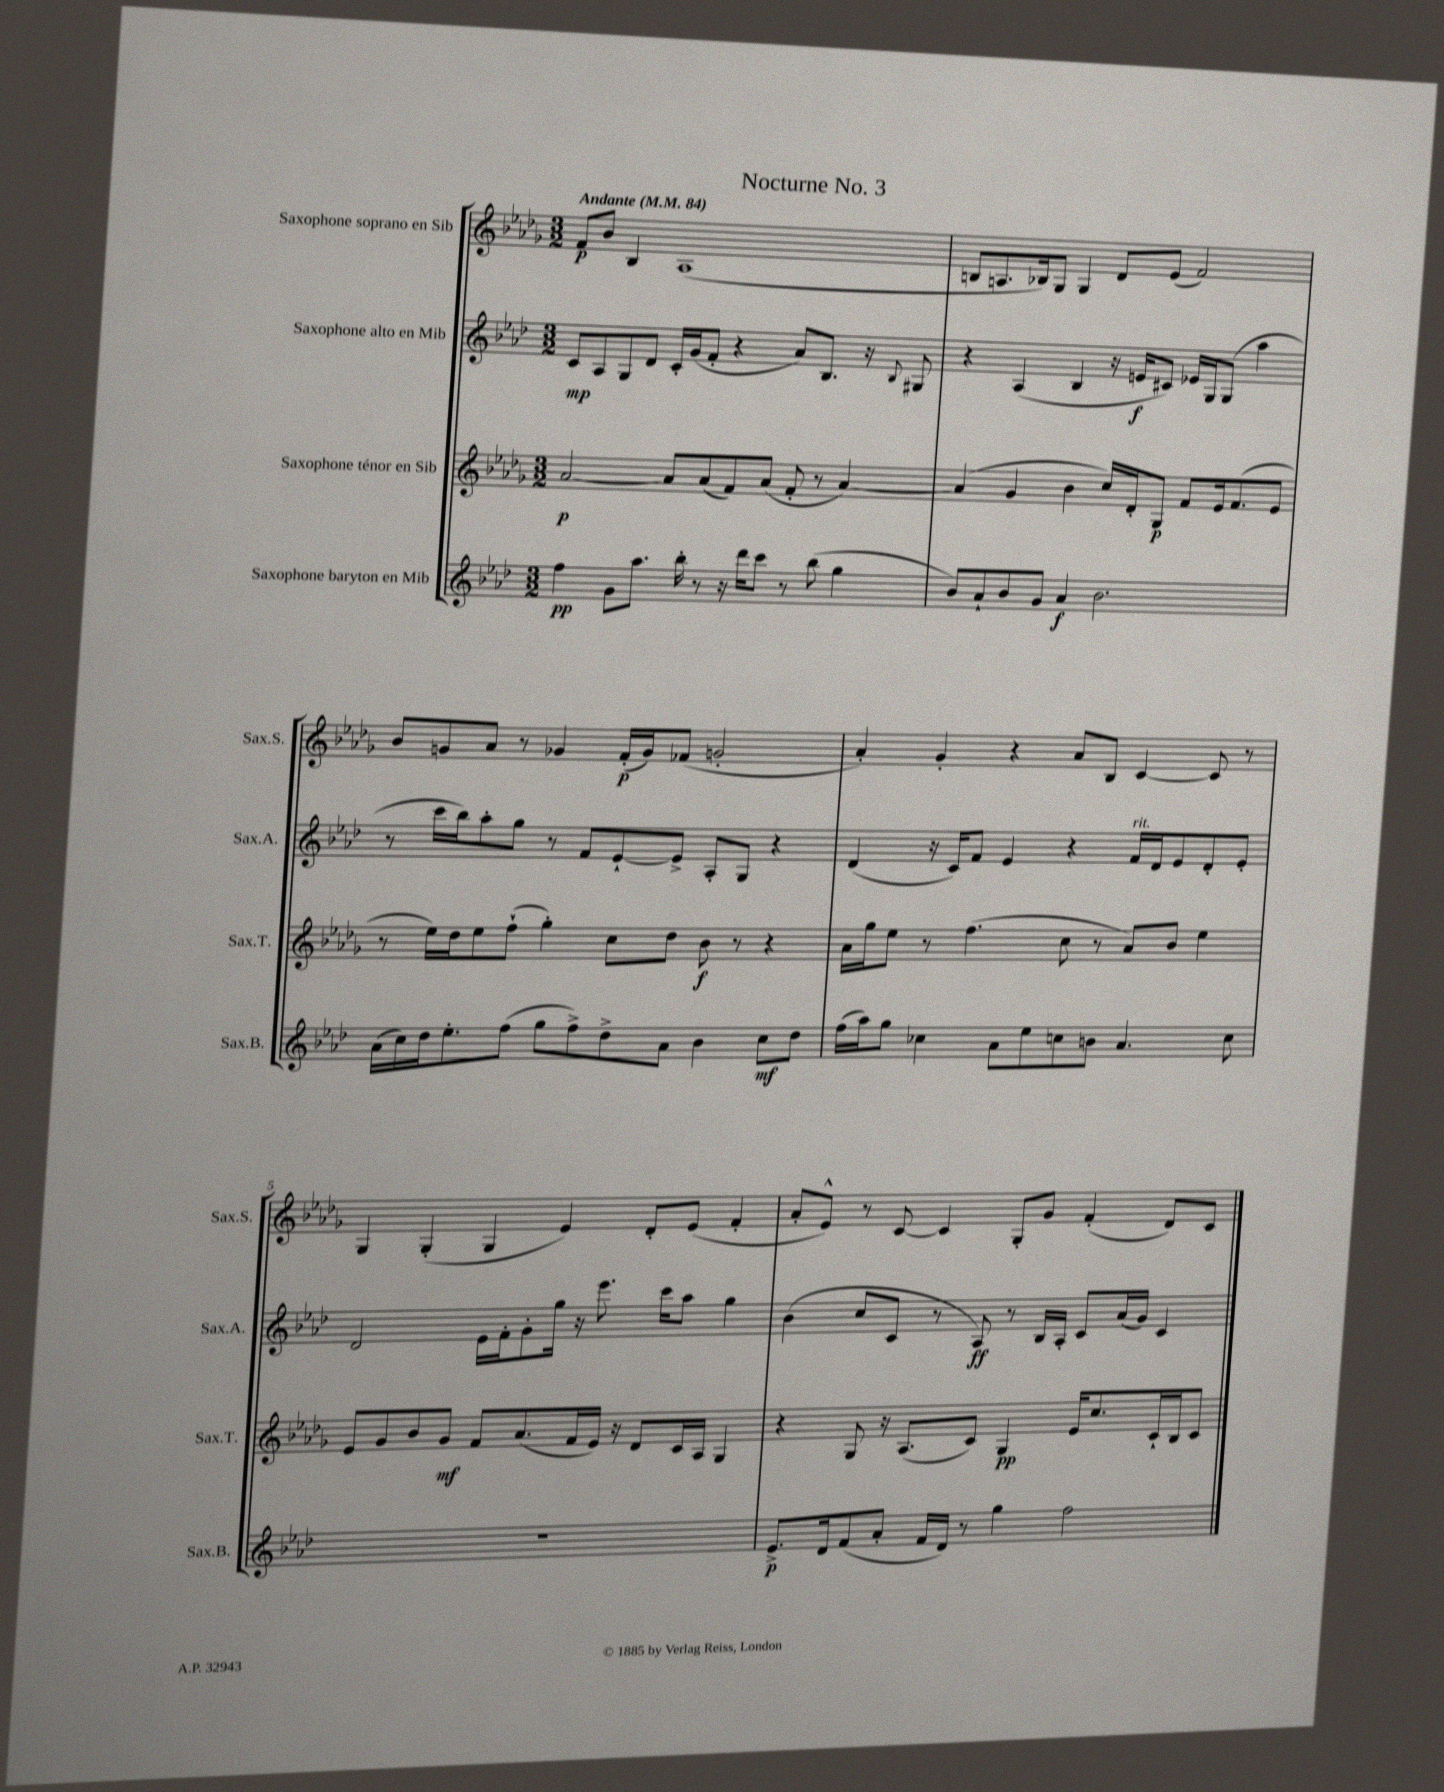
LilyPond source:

\header { title = "Nocturne No. 3" }
<<
\new StaffGroup <<
\new Staff = "s0" \with { instrumentName = "Saxophone soprano en Sib" shortInstrumentName = "Sax.S." } {
    \clef treble \key des \major \numericTimeSignature \time 3/2 \tempo "Andante" 4 = 84
    f'8\p bes'8 bes4 aes1( |
    b8 a8. bes16) ges8 ges4 des'8 ees'8( f'2) |
    bes'8 g'8 aes'8 r8 ges'4 f'16-.\p( ges'16) fes'8( g'2-. |
    aes'4-.) ges'4-. r4 aes'8 bes8 c'4~ c'8 r8 |
    ges4 ges4-.( ges4 ees'4) des'8-. ees'8( f'4-. |
    aes'8-. ees'8-^) r8 c'8~ c'4 ges8-. ges'8 f'4-.( des'8) c'8 \bar "|." |
}
\new Staff = "s1" \with { instrumentName = "Saxophone alto en Mib" shortInstrumentName = "Sax.A." } {
    \clef treble \key aes \major \numericTimeSignature \time 3/2
    c'8\mp aes8 g8 des'8 c'16-. g'16( f'8-. r4 aes'8) bes8. r16 \appoggiatura { bes8 } gis8 |
    r4 aes4( bes4 r16 e'16\f cis'8) ees'16 g16 g8( aes''4 |
    r8 c'''16 bes''16) aes''8-. g''8 r8 f'8 ees'8~-! ees'8-> aes8-. g8 r4 |
    des'4( r16 c'16) f'8 ees'4 r4 f'16^\markup { \italic "rit." } des'16 ees'8 des'8-. ees'8-. |
    des'2 ees'16 f'16-. g'8-. g''16 r16 ees'''8. c'''16 aes''8 g''4 |
    bes'4( c''8 c'8 r8 aes8\ff) r8 bes16 aes16-. c'8 aes'16( g'16) c'4 \bar "|." |
}
\new Staff = "s2" \with { instrumentName = "Saxophone ténor en Sib" shortInstrumentName = "Sax.T." } {
    \clef treble \key des \major \numericTimeSignature \time 3/2
    aes'2~\p aes'8 aes'8( f'8) aes'8( f'8-. r8 aes'4~) |
    aes'4( ges'4 bes'4 c''16) des'16-. ges8\p f'8 ees'16 f'8.( ees'8 |
    r8 ees''16) des''16 ees''8 f''8-!( ges''4-.) c''8 des''8 bes'8\f r8 r4 |
    aes'16 ges''16 ees''8 r8 f''4.( c''8 r8 aes'8) bes'8 ees''4 |
    ees'8 ges'8 bes'8 ges'8\mf f'8 aes'8.( f'16 ees'16) r16 des'8 c'16 aes16 ges4 |
    r4 ges8 r16 aes8.( c'8) ges4\pp ees'16 c''8. c'16-! bes16 c'8 \bar "|." |
}
\new Staff = "s3" \with { instrumentName = "Saxophone baryton en Mib" shortInstrumentName = "Sax.B." } {
    \clef treble \key aes \major \numericTimeSignature \time 3/2
    f''4\pp g'8 aes''8. bes''16-. r8 r16 des'''16 c'''8 r8 bes''8( g''4 |
    bes'8) aes'8-! bes'8 g'8 aes'4\f bes'2. |
    aes'16( c''16) des''16 ees''8.-. f''8( g''8 f''8->) des''8-> aes'8 bes'4 c''8\mf des''8 |
    f''16( aes''16) g''8 ces''4 aes'8 ees''8 c''8 b'8 aes'4. c''8 |
    R1. |
    ees'8.->\p des'16 f'8( aes'8-. f'16 des'16) r8 g''4 f''2 \bar "|." |
}
>>
>>
\layout { \context { \Score \override BarNumber.break-visibility = ##(#f #t #t) barNumberVisibility = #(every-nth-bar-number-visible 5) } }
